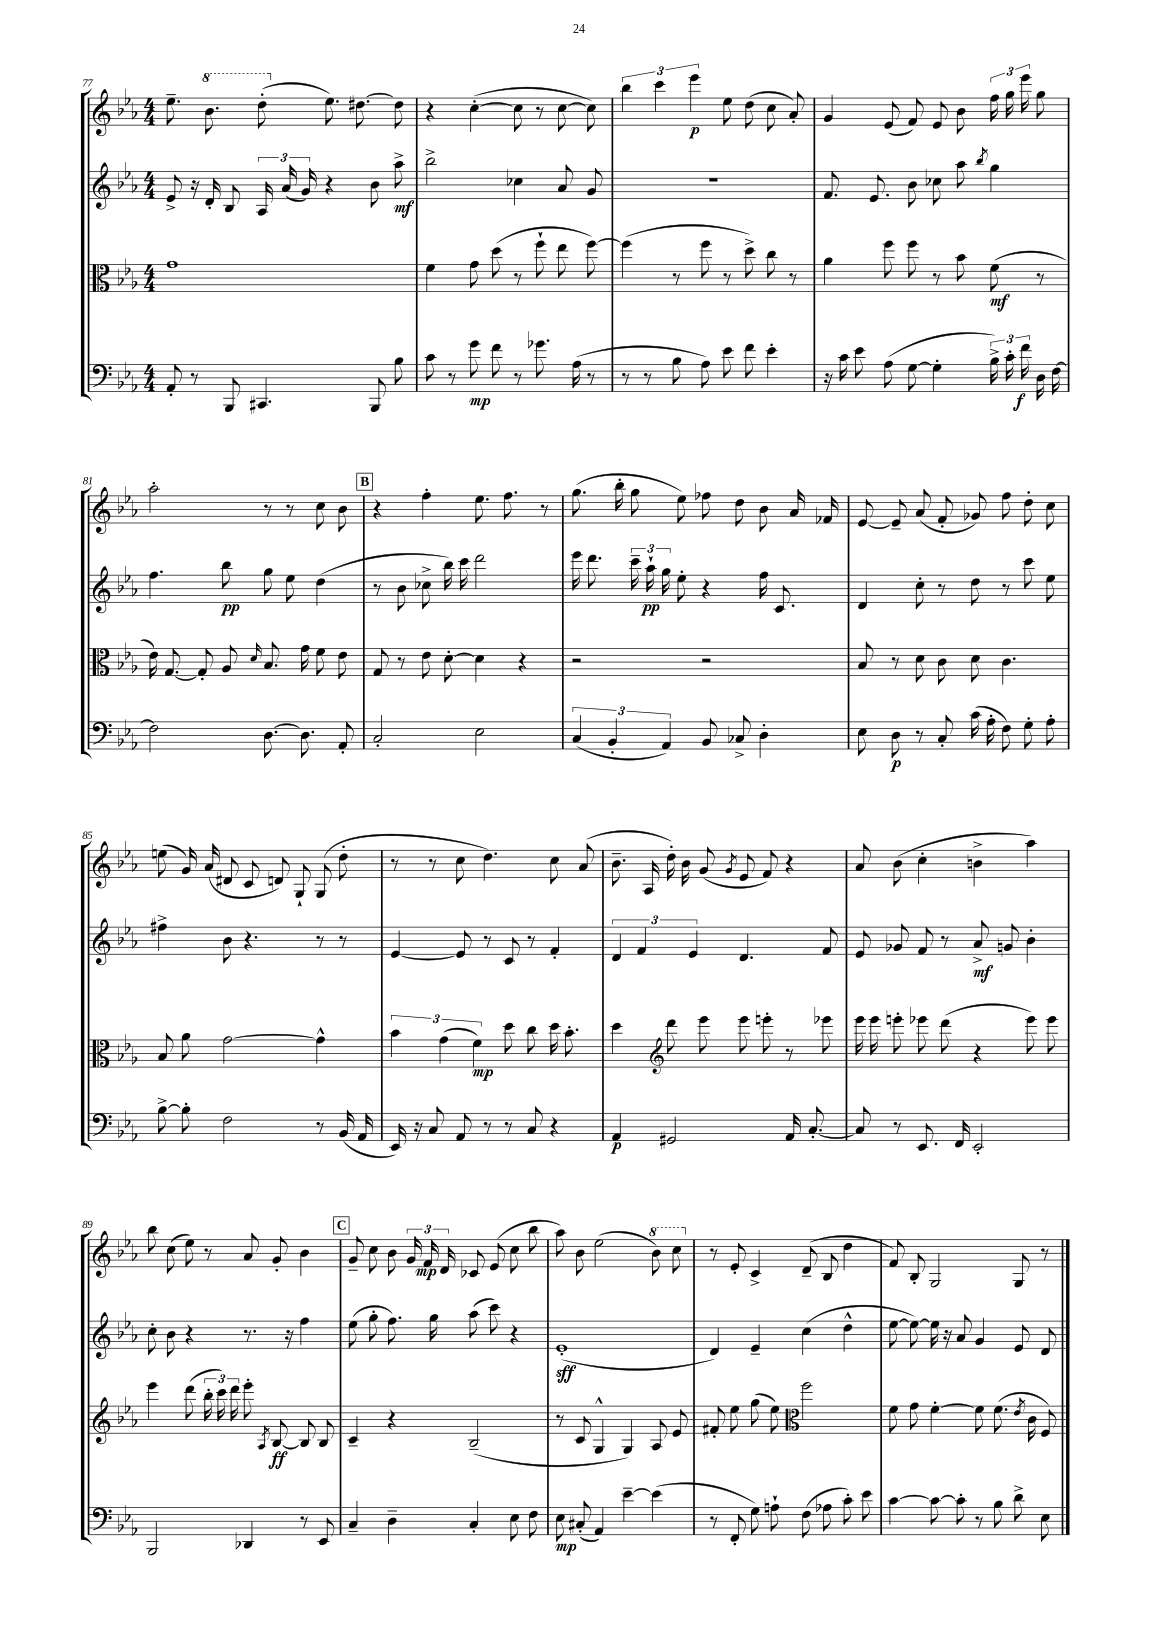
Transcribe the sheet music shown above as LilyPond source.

<<
\new StaffGroup <<
\new Staff = "s0" {
    \clef treble \key ees \major \numericTimeSignature \time 4/4
    \autoBeamOff ees''8.-- \ottava #1 bes''8. d'''8-.( \ottava #0 ees''8.) dis''8.~ dis''8 |
    r4 c''4~-.( c''8 r8 c''8~ c''8) |
    \tuplet 3/2 { bes''4 c'''4 ees'''4\p } ees''8 d''8( c''8 aes'8-.) |
    g'4 ees'8( f'8) ees'8 bes'8 \tuplet 3/2 { f''16 g''16 ees'''16 } g''8 |
    aes''2-. r8 r8 c''8 bes'8 |
    \mark \markup { \box "B" } r4 f''4-. ees''8. f''8. r8 |
    g''8.( bes''16-. g''8 ees''8) fes''8 d''8 bes'8 aes'16 fes'16 |
    ees'8~ ees'8-- aes'8( f'8-. ges'8) f''8 d''8-. c''8 |
    e''8( g'16) aes'16( dis'8 c'8 d'8) g8-! g8( d''8-. |
    r8 r8 c''8 d''4.) c''8 aes'8( |
    bes'8.-- aes16 d''16-.) bes'16 g'8( \acciaccatura { g'8 } ees'8 f'8) r4 |
    aes'8 bes'8( c''4-. b'4-> aes''4) |
    bes''8 c''8( ees''8) r8 aes'8 g'8-. bes'4 |
    \mark \markup { \box "C" } g'8-- c''8 bes'8 \tuplet 3/2 { g'16 f'16\mp d'16 } ces'8 ees'8( c''8 bes''8 |
    aes''8) bes'8 ees''2( \ottava #1 bes''8) c'''8 \ottava #0 |
    r8 ees'8-. c'4-> d'8--( bes8 d''4 |
    f'8) bes8-. g2 g8 r8 \bar "|." |
}
\new Staff = "s1" {
    \clef treble \key ees \major \numericTimeSignature \time 4/4
    \autoBeamOff ees'8-> r16 d'16-. bes8 \tuplet 3/2 { aes16 aes'16( g'16) } r4 bes'8 aes''8->\mf |
    bes''2-> ces''4 aes'8 g'8 |
    R1 |
    f'8. ees'8. bes'8 ces''8 aes''8 \acciaccatura { bes''8 } g''4 |
    f''4. bes''8\pp g''8 ees''8 d''4( |
    \mark \markup { \box "B" } r8 bes'8 ces''8-> bes''16) c'''16 d'''2 |
    ees'''16 d'''8. \tuplet 3/2 { c'''16-- aes''16-!\pp g''16 } ees''8-. r4 f''16 c'8. |
    d'4 c''8-. r8 d''8 r8 c'''8 ees''8 |
    fis''4-> bes'8 r4. r8 r8 |
    ees'4~ ees'8 r8 c'8 r8 f'4-. |
    \tuplet 3/2 { d'4 f'4 ees'4 } d'4. f'8 |
    ees'8 ges'8 f'8 r8 aes'8->\mf g'8 bes'4-. |
    c''8-. bes'8 r4 r8. r16 f''4 |
    \mark \markup { \box "C" } ees''8( g''8-. f''8.) g''16 aes''8( c'''8) r4 |
    ees'1-.\sff( |
    d'4) ees'4-- c''4( d''4-^ |
    ees''8~ ees''8~) ees''16 r16 aes'8 g'4 ees'8 d'8 \bar "|." |
}
\new Staff = "s2" {
    \clef alto \key ees \major \numericTimeSignature \time 4/4
    \autoBeamOff g'1 |
    f'4 g'8 d''8( r8 f''8-! ees''8 f''8~) |
    f''4( r8 f''8 r8 d''8->) c''8 r8 |
    aes'4 f''8 f''8 r8 bes'8 f'8\mf( r8 |
    ees'16) g8.~ g8-. aes8 \grace { d'16 } bes8. g'16 f'8 ees'8 |
    \mark \markup { \box "B" } g8 r8 ees'8 d'8~-. d'4 r4 |
    r2 r2 |
    bes8 r8 d'8 c'8 d'8 c'4. |
    bes8 aes'8 g'2~ g'4-^ |
    \tuplet 3/2 { bes'4 g'4( f'4\mp) } d''8 c''8 d''16 bes'8.-. |
    d''4 \clef treble d'''8 ees'''8 ees'''8 e'''8-. r8 ees'''8 |
    ees'''16 ees'''16 e'''8-. ees'''8 d'''8( r4 ees'''8) ees'''8 |
    ees'''4 d'''8( \tuplet 3/2 { bes''16-. c'''16) d'''16 } ees'''8-. \acciaccatura { aes8 } bes8~\ff bes8 bes8 |
    \mark \markup { \box "C" } c'4-- r4 bes2--( |
    r8 c'8 g4-^ g4) aes8 ees'8 |
    fis'8-. ees''8 g''8( ees''8) \clef alto f''2 |
    f'8 g'8 f'4~-. f'8 f'8.( \acciaccatura { ees'8 } c'16 f8) \bar "|." |
}
\new Staff = "s3" {
    \clef bass \key ees \major \numericTimeSignature \time 4/4
    \autoBeamOff aes,8-. r8 bes,,8 cis,4. bes,,8 bes8 |
    c'8 r8 g'8\mp f'8 r8 ges'8. aes16( r8 |
    r8 r8 bes8 aes8) ees'8 f'8 ees'4-. |
    r16 c'16 ees'8 aes8( g8~ g4-. \tuplet 3/2 { bes16->) c'16-. f'16\f } d16 f16~ |
    f2 d8.~ d8. aes,8-. |
    \mark \markup { \box "B" } c2-. ees2 |
    \tuplet 3/2 { c4( bes,4-. aes,4) } bes,8 ces8-> d4-. |
    ees8 d8\p r8 c8-. c'16( aes16-. f8) g8-. aes8-. |
    bes8~-> bes8-. f2 r8 bes,16( aes,16 |
    ees,16) r16 c8 aes,8 r8 r8 c8 r4 |
    aes,4\p gis,2 aes,16 c8.~-. |
    c8 r8 ees,8. f,16 ees,2-. |
    bes,,2 des,4 r8 ees,8 |
    \mark \markup { \box "C" } c4-- d4-- c4-. ees8 f8 |
    ees8\mp cis8-.( aes,4) ees'4~-- ees'4( |
    r8 f,8-. g8) a8-! f8( aes8 c'8-.) ees'8 |
    c'4~ c'8~ c'8-. r8 bes8 d'8-> ees8 \bar "|." |
}
>>
>>
\layout { \context { \Score currentBarNumber = #77 } }
